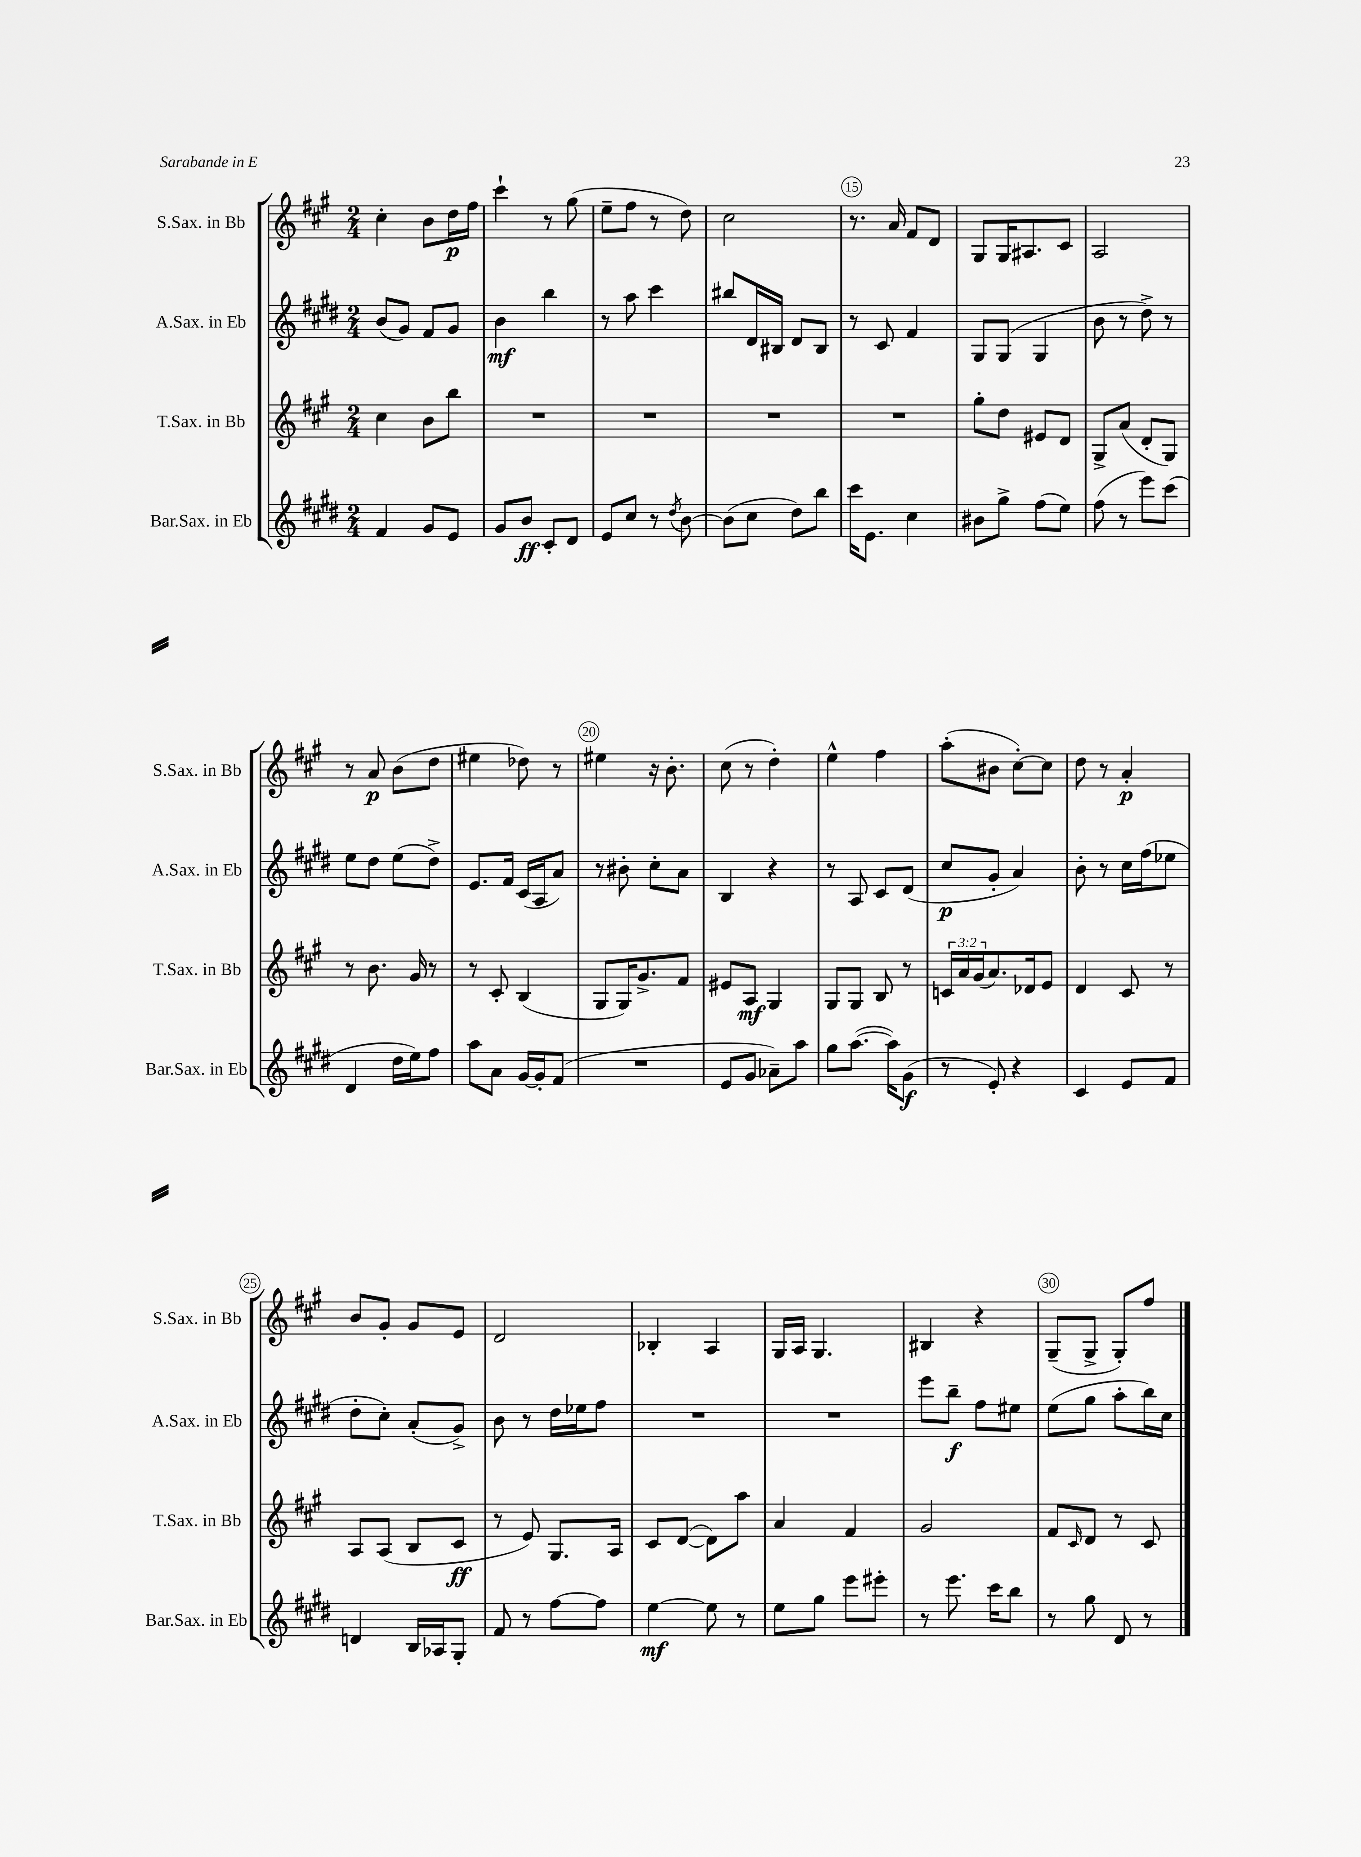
<<
\new StaffGroup <<
\new Staff = "s0" \with { instrumentName = "S.Sax. in Bb" shortInstrumentName = "S.Sax. in Bb" } {
    \clef treble \key a \major \numericTimeSignature \time 2/4
    cis''4-. b'8 d''16\p fis''16 |
    cis'''4-! r8 gis''8( |
    e''8-- fis''8 r8 d''8) |
    cis''2 |
    r8. a'16 fis'8 d'8 |
    gis8 gis16 ais8. cis'8 |
    a2 |
    r8 a'8\p b'8( d''8 |
    eis''4 des''8) r8 |
    eis''4 r16 b'8.-. |
    cis''8( r8 d''4-.) |
    e''4-^ fis''4 |
    a''8-.( bis'8 cis''8~-.) cis''8 |
    d''8 r8 a'4-.\p |
    b'8 gis'8-. gis'8 e'8 |
    d'2 |
    bes4-. a4 |
    gis16 a16 gis4. |
    bis4 r4 |
    gis8--( gis8-> gis8-.) fis''8 \bar "|." |
}
\new Staff = "s1" \with { instrumentName = "A.Sax. in Eb" shortInstrumentName = "A.Sax. in Eb" } {
    \clef treble \key e \major \numericTimeSignature \time 2/4
    b'8( gis'8) fis'8 gis'8 |
    b'4\mf b''4 |
    r8 a''8 cis'''4 |
    bis''8 dis'16 bis16 dis'8 bis8 |
    r8 cis'8 fis'4 |
    gis8 gis8( gis4 |
    b'8 r8 dis''8->) r8 |
    e''8 dis''8 e''8( dis''8->) |
    e'8. fis'16 cis'16( a16 a'8) |
    r8 bis'8-. cis''8-. a'8 |
    b4 r4 |
    r8 a8 cis'8 dis'8( |
    cis''8\p gis'8-. a'4) |
    b'8-. r8 cis''16 fis''16( ees''8 |
    dis''8-. cis''8-.) a'8-.( gis'8->) |
    b'8 r8 dis''16 ees''16 fis''8 |
    R2 |
    R2 |
    e'''8 b''8--\f fis''8 eis''8 |
    e''8( gis''8 a''8-. b''16) cis''16 \bar "|." |
}
\new Staff = "s2" \with { instrumentName = "T.Sax. in Bb" shortInstrumentName = "T.Sax. in Bb" } {
    \clef treble \key a \major \numericTimeSignature \time 2/4 \override Staff.TupletNumber.text = #tuplet-number::calc-fraction-text
    cis''4 b'8 b''8 |
    R2 |
    R2 |
    R2 |
    R2 |
    gis''8-. d''8 eis'8 d'8 |
    gis8-> a'8( d'8-. gis8) |
    r8 b'8. gis'16 r8 |
    r8 cis'8-. b4( |
    gis8 gis16) gis'8.-> fis'8 |
    eis'8 a8\mf gis4 |
    gis8 gis8 b8 r8 |
    \tuplet 3/2 { c'16 a'16 gis'16( } a'8.) des'16 e'8 |
    d'4 cis'8 r8 |
    a8 a8( b8 cis'8\ff |
    r8 e'8) gis8. a16 |
    cis'8 d'8~( d'8) a''8 |
    a'4 fis'4 |
    gis'2 |
    fis'8 \grace { cis'16 } d'8 r8 cis'8 \bar "|." |
}
\new Staff = "s3" \with { instrumentName = "Bar.Sax. in Eb" shortInstrumentName = "Bar.Sax. in Eb" } {
    \clef treble \key e \major \numericTimeSignature \time 2/4
    fis'4 gis'8 e'8 |
    gis'8 b'8\ff cis'8-. dis'8 |
    e'8 cis''8 r8 \acciaccatura { dis''8 } b'8~ |
    b'8( cis''8 dis''8) b''8 |
    cis'''16 e'8. cis''4 |
    bis'8 gis''8-> fis''8( e''8) |
    fis''8( r8 e'''8) cis'''8( |
    dis'4 dis''16 e''16) fis''8 |
    a''8 a'8 gis'16~ gis'16-. fis'8( |
    R2 |
    e'8 gis'8 aes'8--) a''8 |
    gis''8 a''8.~( a''16) gis'8\f( |
    r8 e'8-.) r4 |
    cis'4 e'8 fis'8 |
    d'4 b16 aes16 gis8-. |
    fis'8 r8 fis''8~ fis''8 |
    e''4~\mf e''8 r8 |
    e''8 gis''8 e'''8 eis'''8-. |
    r8 e'''8. cis'''16 b''8 |
    r8 gis''8 dis'8 r8 \bar "|." |
}
>>
>>
\layout { \context { \Score currentBarNumber = #11 \override BarNumber.break-visibility = ##(#f #t #t) barNumberVisibility = #(every-nth-bar-number-visible 5) \override BarNumber.stencil = #(make-stencil-circler 0.1 0.3 ly:text-interface::print) } }
